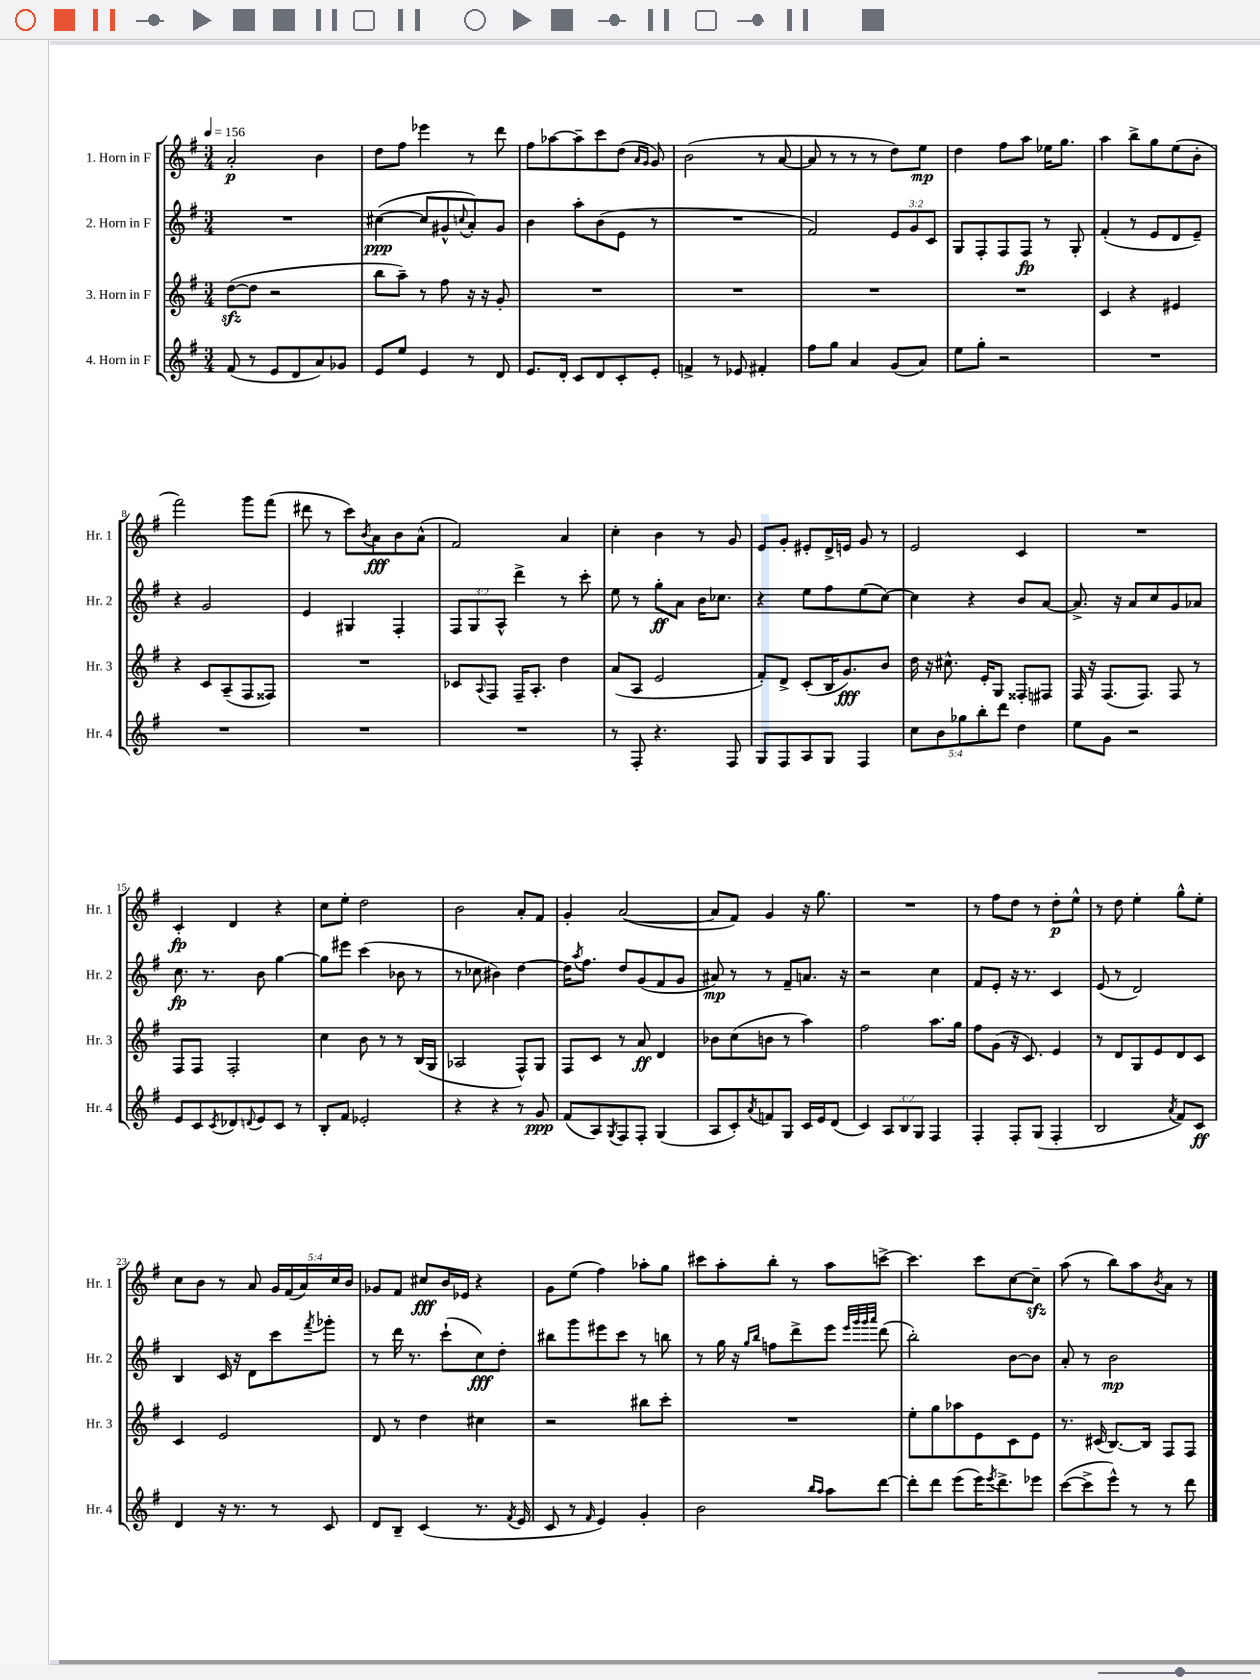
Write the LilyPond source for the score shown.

<<
\new StaffGroup <<
\new Staff = "s0" \with { instrumentName = "1. Horn in F" shortInstrumentName = "Hr. 1" } {
    \clef treble \key g \major \numericTimeSignature \time 3/4 \override Staff.TupletNumber.text = #tuplet-number::calc-fraction-text \tempo 4 = 156
    a'2-.\p b'4 |
    d''8 fis''8 ees'''4 r8 d'''8 |
    fis''8 aes''8~ aes''8-- c'''8 d''8( \grace { a'16 g'16 } g'8) |
    b'2( r8 a'8~ |
    a'8 r8 r8 r8 d''8) e''8\mp |
    d''4 fis''8 a''8 ees''16 g''8. |
    a''4 b''8-> g''8 e''8( b'8-. |
    fis'''2) g'''8 fis'''8( |
    dis'''8 r8 c'''8) \acciaccatura { b'8 } a'8\fff b'8 a'8-^( |
    fis'2) a'4 |
    c''4-. b'4 r8 g'8 |
    e'8 g'8-. eis'8-. d'16-> e'16 g'8 r8 |
    e'2 c'4 |
    R2. |
    c'4-.\fp d'4 r4 |
    c''8 e''8-. d''2 |
    b'2 a'8-. fis'8 |
    g'4-. a'2~( |
    a'8 fis'8) g'4 r16 g''8. |
    R2. |
    r8 fis''8 d''8 r8 d''8-.\p e''8-^ |
    r8 d''8 e''4-. g''8-^ e''8-. |
    c''8 b'8 r8 a'8 \tuplet 5/4 { g'16 fis'16( a'16) c''16 b'16 } |
    ges'8 fis'8 cis''8\fff b'16 ees'16 r4 |
    g'8 e''8( fis''4) aes''8-. g''8 |
    cis'''8 a''8-. b''8-. r8 a''8 c'''8~-> |
    c'''4. c'''8 c''8~ c''8--\sfz |
    a''8( r8 b''8) a''8 \acciaccatura { b'8 } a'8 r8 \bar "|." |
}
\new Staff = "s1" \with { instrumentName = "2. Horn in F" shortInstrumentName = "Hr. 2" } {
    \clef treble \key g \major \numericTimeSignature \time 3/4 \override Staff.TupletNumber.text = #tuplet-number::calc-fraction-text
    R2. |
    cis''4~\ppp( cis''8 gis'8-^ \appoggiatura { c''8 } a'8-.) gis'8 |
    b'4 a''8-. b'8( e'8 r8 |
    R2. |
    fis'2) \tuplet 3/2 { e'8 g'8 c'8 } |
    g8 fis8-. fis8 fis8\fp r8 g8-. |
    fis'4-.( r8 e'8 d'8 e'8--) |
    r4 g'2 |
    e'4 gis4 fis4-. |
    \tuplet 3/2 { fis8 g8 a8-^ } d'''4-> r8 c'''8-. |
    e''8 r8 g''8-.\ff a'8 b'16 ces''8. |
    r4 e''8 fis''8 e''8( c''8~) |
    c''4 r4 b'8 a'8~ |
    a'8.-> r16 a'8 c''8 g'8 aes'8 |
    c''8.\fp r8. b'8 g''4~ |
    g''8 eis'''8 c'''4( bes'8 r8 |
    r8 ces''8 bis'4) d''4~ |
    d''16 \acciaccatura { a''8 } fis''8. d''8 g'8( fis'8 g'8 |
    ais'8\mp) r8 r8 fis'8-- a'8. r16 |
    r2 c''4 |
    fis'8 e'8-. r16 r8. c'4 |
    e'8( r8 d'2) |
    b4 c'16 r16 d'8 c'''8 \acciaccatura { fis'''8 } ges'''8-. |
    r8 d'''16 r8. c'''8-!( c''8\fff) d''8-. |
    bis''8 g'''8 eis'''8 c'''8 r8 b''8 |
    r8 g''16 r16 \grace { g''16 b''16 } f''8 d'''8-> e'''8 \grace { e'''32 g'''32 g'''32 a'''32 } d'''8( |
    b''2-.) b'8~ b'8 |
    a'8-. r8 b'2\mp \bar "|." |
}
\new Staff = "s2" \with { instrumentName = "3. Horn in F" shortInstrumentName = "Hr. 3" } {
    \clef treble \key g \major \numericTimeSignature \time 3/4
    d''8~\sfz( d''8 r2 |
    b''8 a''8--) r8 fis''8 r16 r16 g'8-. |
    R2. |
    R2. |
    R2. |
    R2. |
    c'4 r4 eis'4 |
    r4 c'8 a8--( fis8 fisis8) |
    R2. |
    ces'8 \appoggiatura { a8 } fis8 fis16-- a8.-. d''4 |
    a'8( a8 e'2 |
    fis'8-.) d'8-> c'8-.( b16 g'8.\fff) b'8 |
    d''16 r16 cis''8.-^ e'16-. g8 fisis8-. fis8 |
    fis16 r16 fis8.( fis8.) fis8 r8 |
    fis8 fis8 fis2-. |
    c''4 b'8 r8 r8 b16( g16 |
    aes2 fis8-^) g8 |
    fis8 c'8 r8 a'8\ff d'4 |
    bes'8 c''8( b'8 r8 a''4) |
    fis''2 a''8. g''16 |
    fis''8 g'8( r16 c'8.) e'4 |
    r8 d'8 g8 e'8 d'8 c'8 |
    c'4 e'2 |
    d'8 r8 d''4 cis''4 |
    r2 bis''8 c'''8-. |
    R2. |
    e''8-. g''8 aes''8 e'8 c'8 e'8 |
    r8. cis'16( b8.~) b16 fis8 fis8 \bar "|." |
}
\new Staff = "s3" \with { instrumentName = "4. Horn in F" shortInstrumentName = "Hr. 4" } {
    \clef treble \key g \major \numericTimeSignature \time 3/4 \override Staff.TupletNumber.text = #tuplet-number::calc-fraction-text
    fis'8( r8 e'8 d'8 a'8) ges'8 |
    e'8 e''8 e'4 r8 d'8 |
    e'8. d'16-. c'8 d'8 c'8-. e'8-. |
    f'4-> r8 ees'8 fis'4-. |
    fis''8 g''8 a'4 g'8( a'8) |
    e''8 g''8-. r2 |
    R2. |
    R2. |
    R2. |
    R2. |
    r8 fis8-. r4. fis8 |
    g8 fis8 a8 g8 fis4 |
    \tuplet 5/4 { c''8 b'8 ges''8 b''8-. d'''8 } d''4 |
    e''8 g'8 r2 |
    e'8 c'8 \acciaccatura { c'8 } des'8 \appoggiatura { d'8 } e'8 c'8 r8 |
    b8-. fis'8 ees'2-. |
    r4 r4 r8 g'8\ppp |
    fis'8( a8) \acciaccatura { g8 } fis8 fis8-. g4( |
    a8 c'8-.) \acciaccatura { a'8 } f'8 g8 c'16 e'16 d'8( |
    c'4) \tuplet 3/2 { a8 b8 g8 } fis4 |
    fis4-. fis8-. g8( fis4-. |
    b2 \acciaccatura { a'8 } fis'8) c'8\ff |
    d'4 r16 r8. r8 c'8 |
    d'8 b8-- c'4( r8. \acciaccatura { fis'8 } e'16 |
    c'8 r8 \grace { fis'16 } e'4) g'4-. |
    b'2 \grace { b''16 a''16 } a''8 d'''8~ |
    d'''8-. d'''8 e'''8( e'''16) \acciaccatura { e'''8 } d'''8.-> ees'''8 |
    c'''8~( c'''8-> e'''8-^) r8 r8 d'''8 \bar "|." |
}
>>
>>
